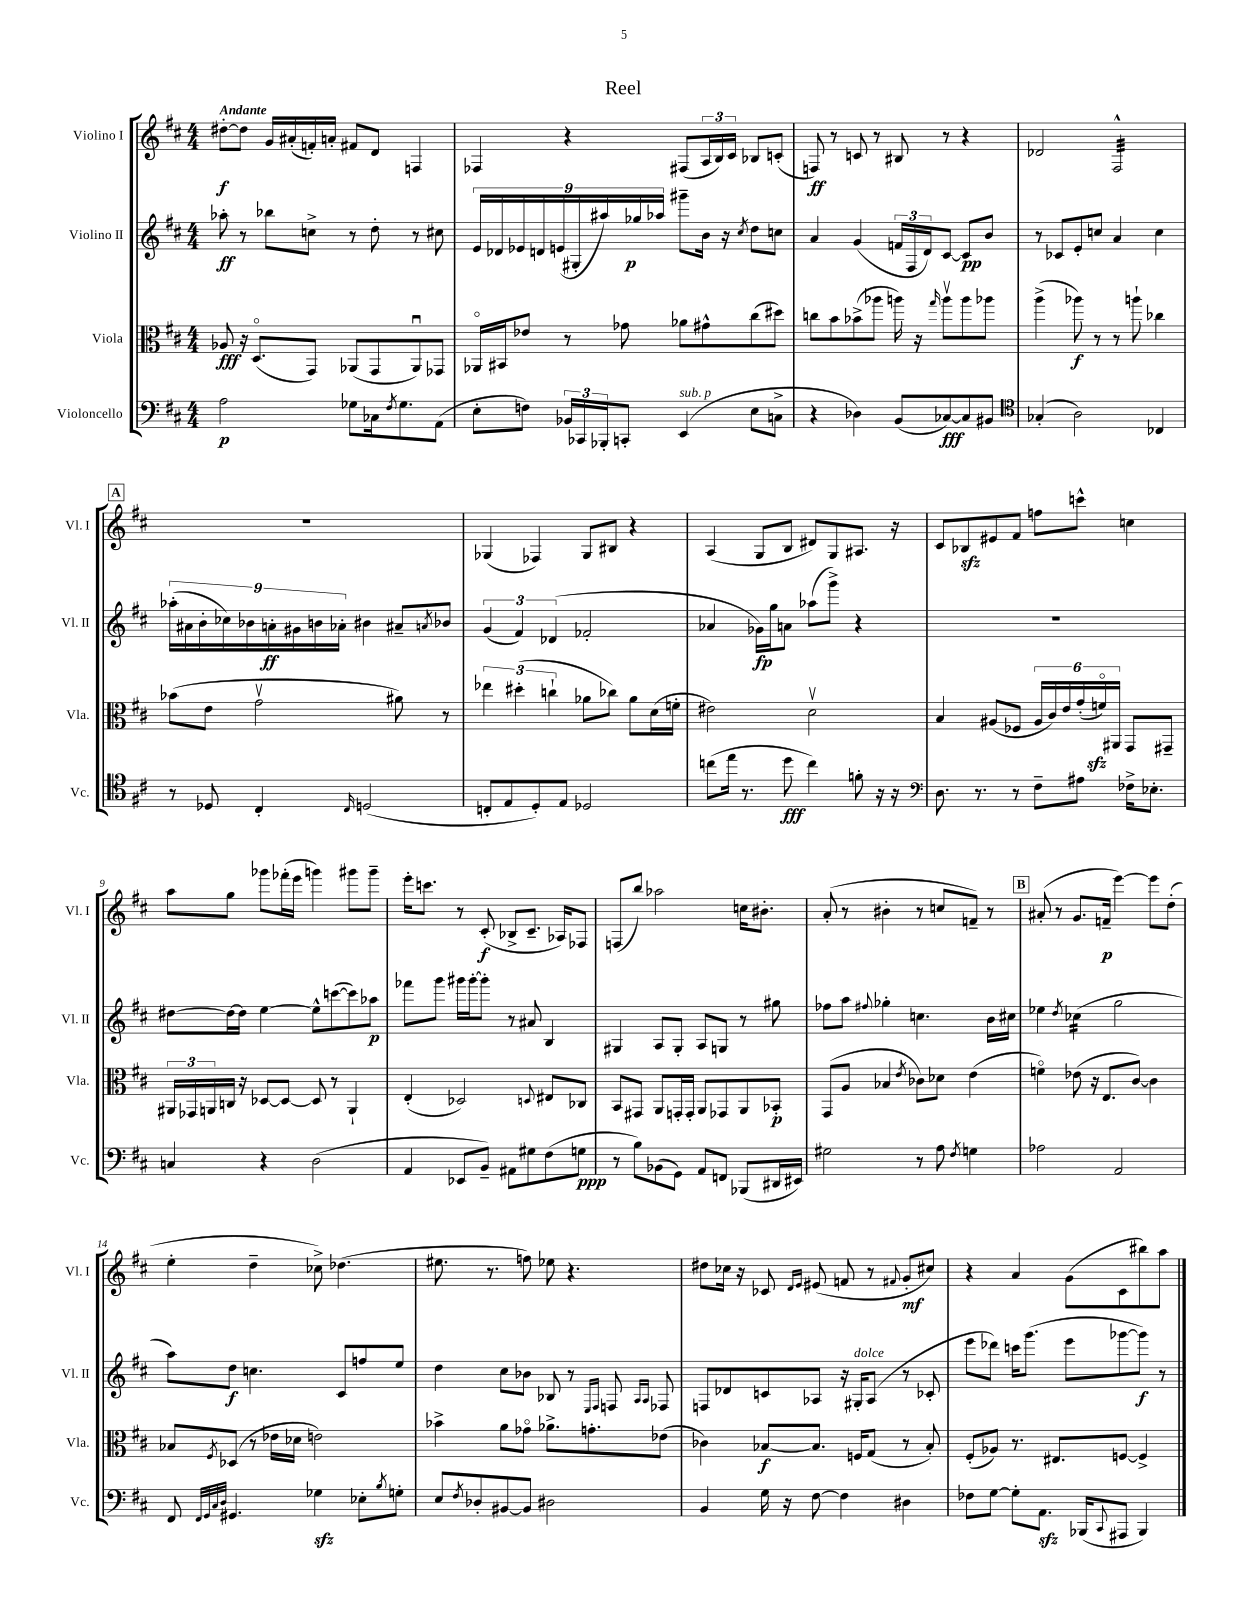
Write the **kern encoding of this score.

**kern	**kern	**kern	**kern
*staff4	*staff3	*staff2	*staff1
*clefF4	*clefC3	*clefG2	*clefG2
*k[f#c#]	*k[f#c#]	*k[f#c#]	*k[f#c#]
*M4/4	*M4/4	*M4/4	*M4/4
2A	8A-	8aa-'	[8dd#'
.	16r	8r	8dd#]
.	(8.Do	.	.
.	.	8bb-	16g
.	.	.	(16a#'
.	8GG)	8cc^	16f')
.	.	.	16a'
8G-	(8AA-	8r	8f#
16C-	8GG	8dd'	8d
8qF#	.	.	.
8.G-	.	.	.
.	8AA-u)	8r	4F
(8AA	8GG-	8cc#	.
=	=	=	=
8E'	16AA-o	18e	4F-
.	.	18d-	.
.	16BB#	.	.
.	.	18e-	.
8F)	8e-	.	.
.	.	18d	.
.	.	(18e	.
24BB-	8r	.	4r
.	.	18G#'	.
24CC-	.	.	.
24BBB-'	.	18aa#)	.
8CC'	8g-	.	.
.	.	18gg-	.
.	.	18aa-	.
(4EE	8a-	8ggg#~	(8F#
.	8g#^^	16b	24A
.	.	.	24B)
.	.	16r	.
.	.	.	24c#
.	.	8qcc#	.
8E	(8cc#	8dd	8B-
8C^	8dd#)	8cc	(8c'
=	=	=	=
4r	8cc	4a	8F)
.	8b	.	8r
4D-)	(8b-^	(4g	8c
.	8aa-	.	8r
(8BB	16aa)	24f	8B#
.	.	24F#	.
.	16r	.	.
.	.	24d)	.
.	16qqgg	.	.
[8C-)	8aav	[8c#	8r
8C-]	8aa	8c#]	4r
8BB#	8aa-	8b	.
=	=	=	=
*clefC4	*	*	*
(4G-'	(4aa^	8r	2d-
.	.	8c-	.
2A)	8aa-)	8e'	.
.	8r	8cc	.
.	8r	4a	2F#^^
.	8aa`	.	.
4C-	4cc-	4cc	.
=	=	=	=
8r	(8b-	(18aa-'	1r
.	.	18a#	.
.	.	18b'	.
8D-	8e	.	.
.	.	18cc-)	.
.	.	18b-	.
4C#'	2gv	.	.
.	.	18a'	.
.	.	18g#	.
.	.	18b	.
.	.	18a-'	.
16qqC#	.	.	.
(2D	.	4b#	.
.	8a#)	8a#~	.
.	.	8qa	.
.	8r	8b-	.
=	=	=	=
8C'	6ee-	(6g	(4G-
8E	.	.	.
.	(6dd#'	6f#)	.
8D')	.	.	4F-)
.	6cc`	(6d-	.
8E	.	.	.
2D-	8a-	2f-'	8G-
.	8cc-)	.	8B#
.	8a-	.	4r
.	(16d	.	.
.	16f'	.	.
=	=	=	=
(8cc	2e#)	4a-	(4A
16ee	.	.	.
8.r	.	.	.
.	.	16g-)	8G
.	.	16gg	.
8dd	.	8a	8B
4cc)	2dv	(8aa-	8d#)
.	.	8ggg^)	8G
8f'	.	4r	8.A#
16r	.	.	.
16r	.	.	16r
=	=	=	=
*clefF4	*	*	*
8.D	4B	1r	8c#
.	.	.	8B-
8.r	.	.	.
.	(8A#	.	8e#
8r	8F-	.	8f#
8F#~	24A#	.	8ff
.	24c#)	.	.
.	24e	.	.
8A#	(24g'	.	8ccc^^
.	24fo)	.	.
.	24AA#	.	.
16F-^	8GG	.	4cc
8.E-'	.	.	.
.	8GG#~	.	.
=	=	=	=
4C	24AA#	[8dd#	8aa
.	24GG-	.	.
.	24AA	.	.
.	16C	16dd#_	8gg
.	16r	16dd#]	.
4r	[8D-	[4ee	8ggg-
.	8D-_	.	(16fff-'
.	.	.	16eee
(2D	8D-]	8ee^^]	4ggg)
.	8r	([8ccc	.
.	4AA`	8ccc])	8ggg#
.	.	8aa-	8ggg#~
=	=	=	=
4AA	(4E'	8fff-	16eee'
.	.	.	8.ccc
.	.	8ggg	.
8EE-	2D-)	16ggg#	8r
.	.	[16ggg#'	.
8BB~)	.	8ggg#']	(8c#'
8AA#	.	8r	8B-^
8G#	.	8a#	8.c#~
.	8qqD	.	.
(8F#	8E#	4B	.
.	.	.	16A-)
8G	8C-	.	8F-
=	=	=	=
8r	8BB	4G#	(8F
8B)	8GG#	.	8bb)
(8BB-	8AA	8A	2aa-
8GG)	16GG'	8G#'	.
.	16GG'	.	.
8AA	8AA	8A	.
8FF	8GG-	8G	.
(8BBB-	8AA	8r	16cc
.	.	.	8.b#'
16DD#	8BB-'	8gg#	.
16EE#)	.	.	.
=	=	=	=
2G#	(8GG	8ff-	(8a'
.	8A	8aa	8r
.	.	8qqff#	.
.	4B-	4gg-'	4b#'
.	8qe	.	.
8r	8c-)	4.cc	8r
8A	8d-	.	8cc
8qF#	.	.	.
4G	(4e	.	8f~)
.	.	16b	8r
.	.	16cc#	.
=	=	=	=
2A-	4fo)	4ee-	(8a#'
.	.	.	8r
.	.	8qdd	.
.	(8e-	(4cc-	8.g
.	16r	.	.
.	8.E	.	16f~
2AA	.	2gg	[4eee)
.	[8c#)	.	.
.	4c#]	.	8eee]
.	.	.	(8dd'
=	=	=	=
8FF#	8B-	8aa)	4ee'
32qqFF#	.	.	.
32qqGG	.	.	.
32qqC#	.	.	.
32qqD	8qF#	.	.
4.GG#	(8D-	8dd	.
.	8r	4.cc	4dd~
.	16e-	.	.
.	16d-	.	.
4G-	2e)	.	8cc-^)
.	.	8c#	(4.dd-
8E-'	.	8ff	.
8qB	.	.	.
8G'	.	8ee	.
=	=	=	=
8E	4b-^	4dd	8.ee#
8qF#	.	.	.
8D-'	.	.	.
.	.	.	8.r
[8BB#	8a	8cc#	.
8BB#]	8g-o	8b-	8ff)
2D#	8.a-^	8B-	8ee-
.	.	8r	4.r
.	8.g'	.	.
.	.	16qqE	.
.	.	16qqF#	.
.	.	8F	.
.	.	16qqA	.
.	.	16qqA	.
.	(8e-	8F-	.
=	=	=	=
4BB	4c-)	8F	8dd#
.	.	8d-	16cc-
.	.	.	16r
16G	[8B-	8c	8c-
16r	.	.	.
.	.	.	16qqd
.	.	.	16qqe
[8F#	8.B-]	8A-	(8e#
4F#]	.	16r	8f
.	16F	16G#'	.
.	(8G	(8A-	8r
.	.	.	8qqf#
4D#	8r	8r	8g'
.	8B-')	8c-'	8cc#)
=	=	=	=
8F-	(8F#'	8eee	4r
[8G	8A-)	8ddd-)	.
8G']	8.r	16ccc	4a
.	.	(8.ggg	.
8.AA	.	.	.
.	8.E#	.	.
.	.	8eee	(8g
(16BBB-	.	.	.
8qqCC#	.	.	.
8AAA#	[8F	[8ggg-	8c#
4BBB-)	4F^]	8ggg-])	8bb#)
.	.	8r	8aa
==	==	==	==
*-	*-	*-	*-
